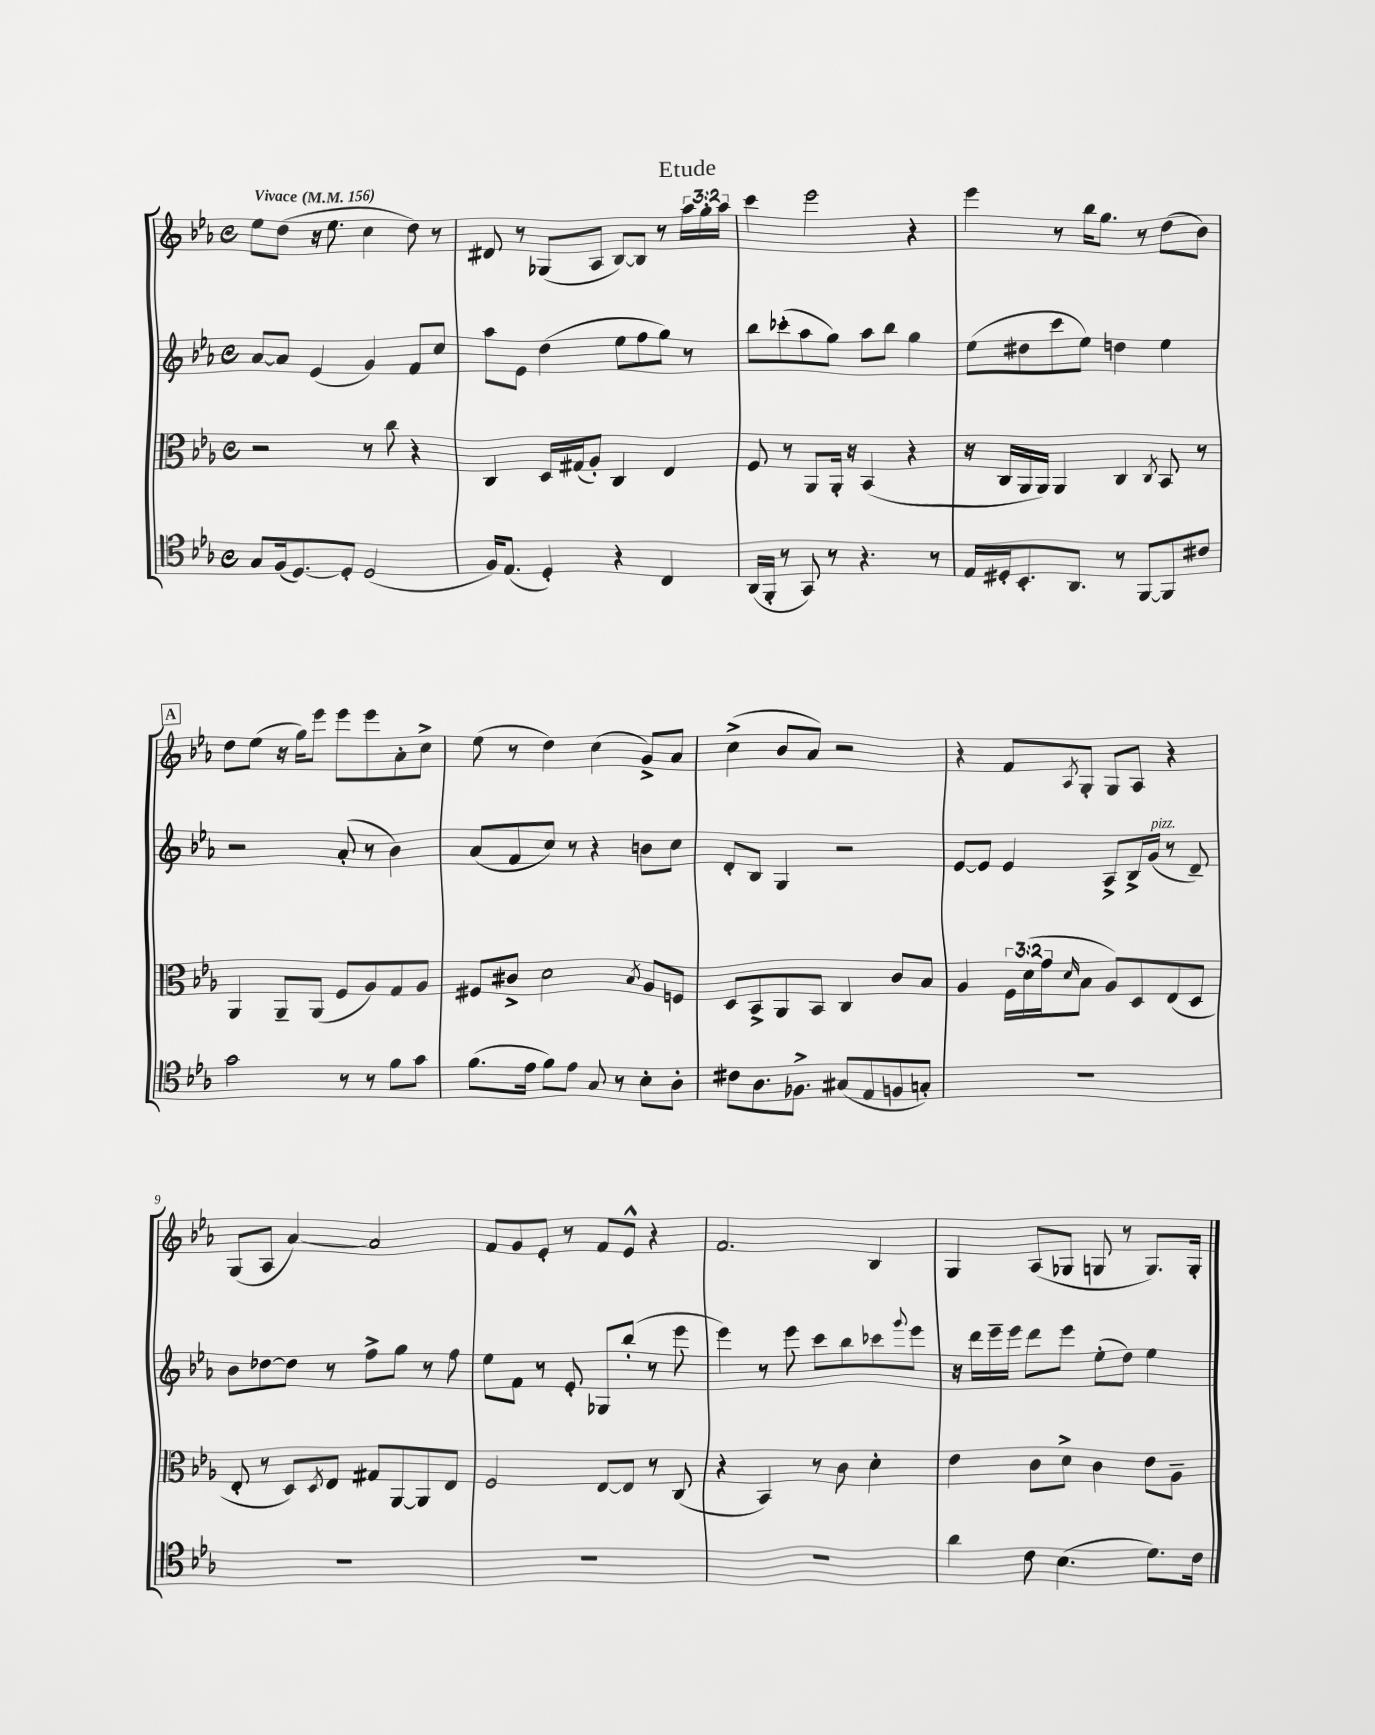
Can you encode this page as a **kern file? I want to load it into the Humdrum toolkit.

**kern	**kern	**kern	**kern
*part4	*part3	*part2	*part1
*staff4	*staff3	*staff2	*staff1
*clefC4	*clefC3	*clefG2	*clefG2
*k[b-e-a-]	*k[b-e-a-]	*k[b-e-a-]	*k[b-e-a-]
*M4/4	*M4/4	*M4/4	*M4/4
*met(c)	*met(c)	*met(c)	*met(c)
*MM156	*MM156	*MM156	*MM156
=1	=1	=1	=1
!	!	!	!LO:TX:a:B:t=Vivace
8G/L	2r	[8a-/L	8ee-\L
(16F/k	.	8a-/J]	(8dd\J
[8.D/)	.	.	.
.	.	(4e-/	16r
.	.	.	8.ee-\
8D'/J]	.	.	.
(2D/	8r	4g/)	4cc\
.	8cc\	.	.
.	4r	8f/L	8dd\)
.	.	8cc/J	8r
=2	=2	=2	=2
16F/KL)	4C/	8aa-\L	8d#X/
(8.E-/J	.	.	.
.	.	8e-\J	8r
4D'/)	16D/LL	(4dd\	(8G-X/L
.	(16G#X/J	.	.
.	8A-'/J)	.	8A-/J
4r	4C/	8ee-\L	[8B-/L)
.	.	8ff\	8B-/J]
4C/	4E-/	8gg\J)	8r
.	.	8r	24aa-\LL
.	.	.	24gg'\
.	.	.	24aa-\JJ
=3	=3	=3	=3
(16AA-/LL	8F/	8bb-\L	4ccc\
16FF'/JJ	.	.	.
8r	8r	(8ccc-X'\	.
8GG/)	8AA-/L	8aa-\	2eee-\
8r	16AA-'/Jk	8gg\J)	.
.	16r	.	.
4.r	(4BB-/	8aa-\L	.
.	.	8bb-\J	.
.	4r	4gg\	4r
8r	.	.	.
=4	=4	=4	=4
16E-/LL	16r	(8ee-\L	4eee-\
16D#X'/J	16C/LL	.	.
8.BB-'/	16AA-/	8dd#X\	.
.	16AA-/JJ)	.	.
.	4AA-/	8ccc\	8r
8.AA-/J	.	.	.
.	.	8ee-\J)	16bb-\KL
.	.	.	8.gg\J
8r	4C/	4ddn\	.
[8FF/L	.	.	8r
.	8qC/	.	.
8FF/]	8BB-/	4ee-\	(8dd\L
8c#X/J	8r	.	8b-\J)
!!LO:LB:g=z
!!LO:REH:place=s1:t=A
=5	=5	=5	=5
2g\	4AA-/	2r	8dd\L
.	.	.	(8ee-\J
.	8AA-~/L	.	16r
.	.	.	16gg\KL)
.	(8AA-/J	.	8eee-\J
8r	8F/L	(8a-'/	8eee-\L
8r	8A-/)	8r	8eee-\
8f\L	8G/	4b-\)	8a-'\
8g\J	8A-/J	.	8cc^\J
=6	=6	=6	=6
(8.f\L	8F#X/L	(8a-/L	(8ee-\
.	8c#X^/J	8f/	8r
16e-\Jk	.	.	.
8f\L)	2d\	8cc/J)	4dd\)
8e-\J	.	8r	.
8G/	.	4r	(4cc\
8r	.	.	.
.	8qB-/	.	.
8B-'\L	8A-/L	8bn\L	8g^/L)
8A-'\J	8Fn/J	8cc\J	8a-/J
=7	=7	=7	=7
8c#X\L	8D/L	8d'/L	(4cc^\
8.A-\	8BB-^/	8B-/J	.
.	8AA-/	4G/	8b-/L
8.F-X^\J	.	.	.
.	8BB-/J	.	8a-/J)
(8G#X/L	4C/	2r	2r
8E-/	.	.	.
8Fn/	8c/L	.	.
8Gn'/J)	8B-/J	.	.
=8	=8	=8	=8
1r	4A-/	[8e-/L	4r
.	.	8e-/J]	.
.	24F\LL	4e-/	8f/L
.	(24d\	.	.
.	24g\J	.	.
.	16qqd/	.	8qA-/
.	8B-\J	.	8G'/J
.	8A-/L)	8A-^/L	8G/L
.	8D/	16B-^/L	8A-/J
!	!	!LO:TX:a:i:t=pizz.	!
.	.	(16g/JJ	.
.	(8E-/	8r	4r
.	8D/J	8d~/)	.
!!LO:LB:g=z
=9	=9	=9	=9
1r	8E-'/	8b-\L	(8G/L
.	8r	[8dd-X\	8A-/J
.	8D/L)	8dd-\J]	[4a-/)
.	8qD/	.	.
.	8E-/J	8r	.
.	8G#X/L	8ff^\L	2a-/]
.	[8AA-/	8gg\J	.
.	8AA-/]	8r	.
.	8E-/J	8ff\	.
=10	=10	=10	=10
1r	2F/	8ee-\L	8f/L
.	.	8f\J	8g/
.	.	8r	8e-'/J
.	.	8e-'/	8r
.	[8E-/L	8G-X/L	8f/L
.	8E-/J]	(8bb-'/J	8e-^^/J
.	8r	8r	4r
.	(8C/	8eee-\	.
=11	=11	=11	=11
1r	4r	4eee-\)	2.f/
.	4BB-/)	8r	.
.	.	8eee-\	.
.	8r	8ccc\L	.
.	8c\	8bb-\	.
.	4d'\	8ccc-X\	4B-/
.	.	8qqggg/	.
.	.	8eee-\J	.
=12	=12	=12	=12
4a-\	4e-\	16r	4G/
.	.	16ddd\LL	.
.	.	16eee-~\	.
.	.	16eee-\JJ	.
8c\	8c\L	8ddd\L	(8A-/L
(4.B-\	8d^\J	8eee-\J	8G-X/J
.	4c\	(8ee-'\L	8Gn/
.	.	8dd\J)	8r
8.d\L)	8e-\L	4ee-\	8.G/L)
.	8A-~\J	.	.
16c\Jk	.	.	16G'/Jk
==	==	==	==
*-	*-	*-	*-
